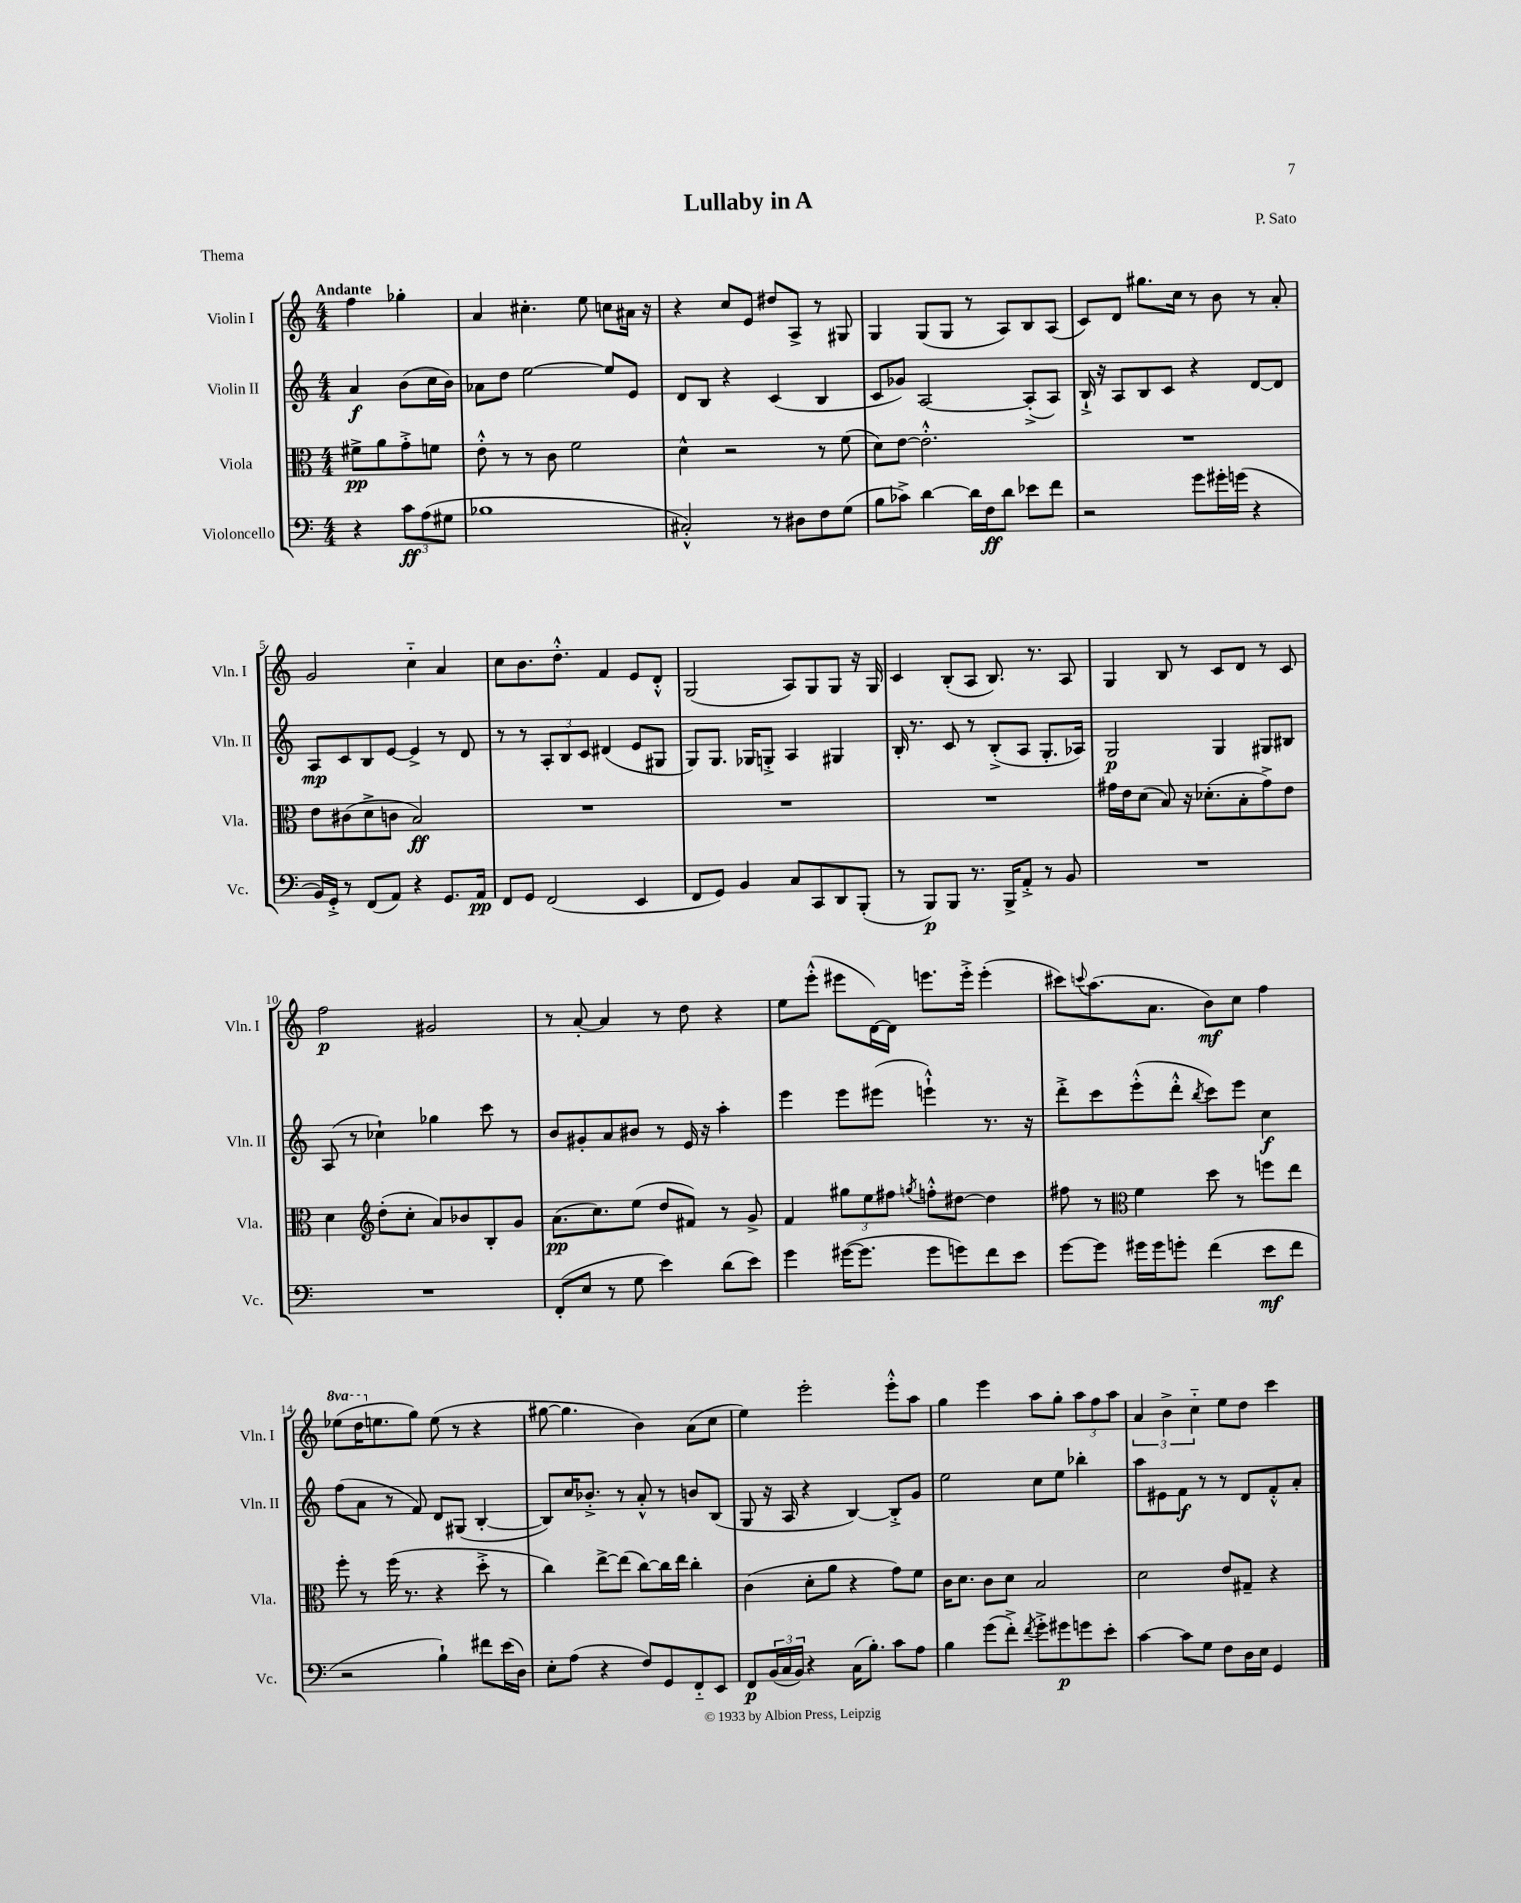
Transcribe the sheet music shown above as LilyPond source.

\header { title = "Lullaby in A" composer = "P. Sato" piece = "Thema" }
<<
\new StaffGroup <<
\new Staff = "s0" \with { instrumentName = "Violin I" shortInstrumentName = "Vln. I" } {
    \clef treble \key c \major \numericTimeSignature \time 4/4 \set Staff.ottavationMarkups = #ottavation-simple-ordinals \partial 2 \tempo "Andante"
    f''4 ges''4-. |
    a'4 cis''4.-. e''8 c''8 ais'16 r16 |
    r4 c''8 e'8 dis''8 a8-> r8 gis8 |
    g4 g8( g8 r8 a8) b8 a8( |
    c'8) d'8 gis''8. c''16 r8 b'8 r8 a'8-. |
    g'2 c''4-_ a'4 |
    c''8 b'8. d''8.-.-^ f'4 e'8 d'8-.-^ |
    g2( a8) g8 g8 r16 g16 |
    c'4 b8-.( a8 b8.) r8. a8 |
    g4 b8 r8 c'8 d'8 r8 c'8 |
    f''2\p gis'2 |
    r8 a'8~-. a'4 r8 d''8 r4 |
    e''8 e'''8-.-^( eis'''8 d'16~) d'16 e'''8. e'''16-.-> e'''4-.( |
    cis'''8) \appoggiatura { c'''8 } a''8.( a'8. b'8\mf) c''8 f''4 |
    \ottava #1 ees'''8( d'''16 \ottava #0 e''!8. g''8) e''8( r8 r4 |
    gis''8~ gis''4. b'4) a'8( c''8 |
    e''4) e'''2-. e'''8-.-^ a''8 |
    g''4 e'''4 a''8 g''8-. \tuplet 3/2 { a''8 f''8 a''8 } |
    \tuplet 3/2 { a'4 b'4-> c''4-_ } e''8 d''8 c'''4 \bar "|." |
}
\new Staff = "s1" \with { instrumentName = "Violin II" shortInstrumentName = "Vln. II" } {
    \clef treble \key c \major \numericTimeSignature \time 4/4 \partial 2
    a'4\f b'8( c''16 b'16) |
    aes'8 d''8 e''2~ e''8 e'8 |
    d'8 b8 r4 c'4( b4 |
    c'8 ges'8) a2~ a8-.->( a8) |
    b16-!-> r16 a8 b8 c'8 r4 d'8~ d'8 |
    a8\mp c'8 b8 e'8~ e'4-> r8 d'8 |
    r8 r8 \tuplet 3/2 { a8-. b8 c'8 } dis'4( e'8 gis8 |
    g8) g8. ges16 g8-.-> a4 gis4 |
    b16-. r8. c'8 r8 b8-.->( a8 g8.-. aes16) |
    g2\p g4 gis8 bis8 |
    a8( r8 ces''4-!) ges''4 c'''8 r8 |
    b'8 gis'8-. a'8 bis'8 r8 e'16 r16 a''4-. |
    e'''4 e'''8 eis'''8( e'''4-!-^) r8. r16 |
    d'''8-.-> c'''8 e'''8-.-^( d'''8-.-^ \acciaccatura { b''8 } c'''8) e'''8 c''4\f |
    f''8( a'8 r8 f'8) d'8 gis8( b4~-. |
    b8) c''16 bes'8.-.-> r8 a'8-.-^ r8 b'8 b8( |
    g8 r16 a16 r4 b4~) b8-.-> g'8 |
    e''2 c''8 e''8 bes''4-. |
    a''8 eis'8 f'8\f r8 r8 d'8 f'8-.-^ a'8-. \bar "|." |
}
\new Staff = "s2" \with { instrumentName = "Viola" shortInstrumentName = "Vla." } {
    \clef alto \key c \major \numericTimeSignature \time 4/4 \partial 2
    fis'8->\pp a'8 g'8-.-> f'8 |
    e'8-.-^ r8 r8 c'8 f'2 |
    d'4-^ r2 r8 f'8( |
    d'8) e'8~ e'2.-.-^ |
    R1 |
    e'8 cis'8( d'8-> c'8 b2\ff) |
    R1 |
    R1 |
    R1 |
    gis'16 e'16 d'8( b8) r16 des'8.-.( b8-. gis'8->) e'8 |
    d'4 \clef treble d''8-.( c''8-. a'8) bes'8 b8-. g'8 |
    a'8.\pp( c''8.) e''8( d''8 fis'8) r8 g'8-> |
    f'4 \tuplet 3/2 { gis''8 e''8 fis''8 } \acciaccatura { g''8 } f''8-.-^ dis''8~ dis''4 |
    fis''8 r8 \clef alto f'4 d''8 r8 f''8 e''8 |
    f''8-. r8 f''16( r8. r4 d''8-.-> r8 |
    c''4) e''8~-> e''8( c''8~) c''16 e''16 c''4-. |
    c'4( d'8-. a'8 r4 g'8) f'8 |
    c'16 d'8. c'8 d'8 b2 |
    d'2 e'8 gis8-- r4 \bar "|." |
}
\new Staff = "s3" \with { instrumentName = "Violoncello" shortInstrumentName = "Vc." } {
    \clef bass \key c \major \numericTimeSignature \time 4/4 \partial 2
    r4 \tuplet 3/2 { c'8\ff a8( gis8 } |
    bes1 |
    cis2-.-^) r8 dis8 f8 g8( |
    b8 ces'8->) d'4~ d'16 f16\ff d'8 ees'8 f'8 |
    r2 g'8 gis'16-. g'16( r4 |
    b,16) g,16-.-> r8 f,8( a,8) r4 g,8. a,16\pp |
    f,8 g,8 f,2( e,4 |
    f,8 g,8) b,4 c8 c,8 d,8 b,,8-.( |
    r8 b,,8\p) b,,8 r8. b,,16-> a,8-.-> r8 b,8 |
    R1 |
    R1 |
    f,8-.( e8 r8 g8 e'4) d'8( e'8) |
    g'4 gis'16~( gis'8. gis'8 g'8) f'8 e'8 |
    g'8~ g'8 gis'16 gis'16 g'8-. f'4( e'8\mf f'8 |
    r2 b4-!) fis'8 e'16( d16) |
    e8-. a8( r4 f8) g,8 f,8-_ e,8 |
    f,8\p \tuplet 3/2 { b,16( c16 b,16) } r4 c16( b8.-.) c'8 a8 |
    b4 g'8( f'8-.->) \acciaccatura { f'8 } g'8-.-> gis'8\p g'8 e'8-. |
    c'4~ c'8 g8 f8 d16 e16 g,4 \bar "|." |
}
>>
>>
